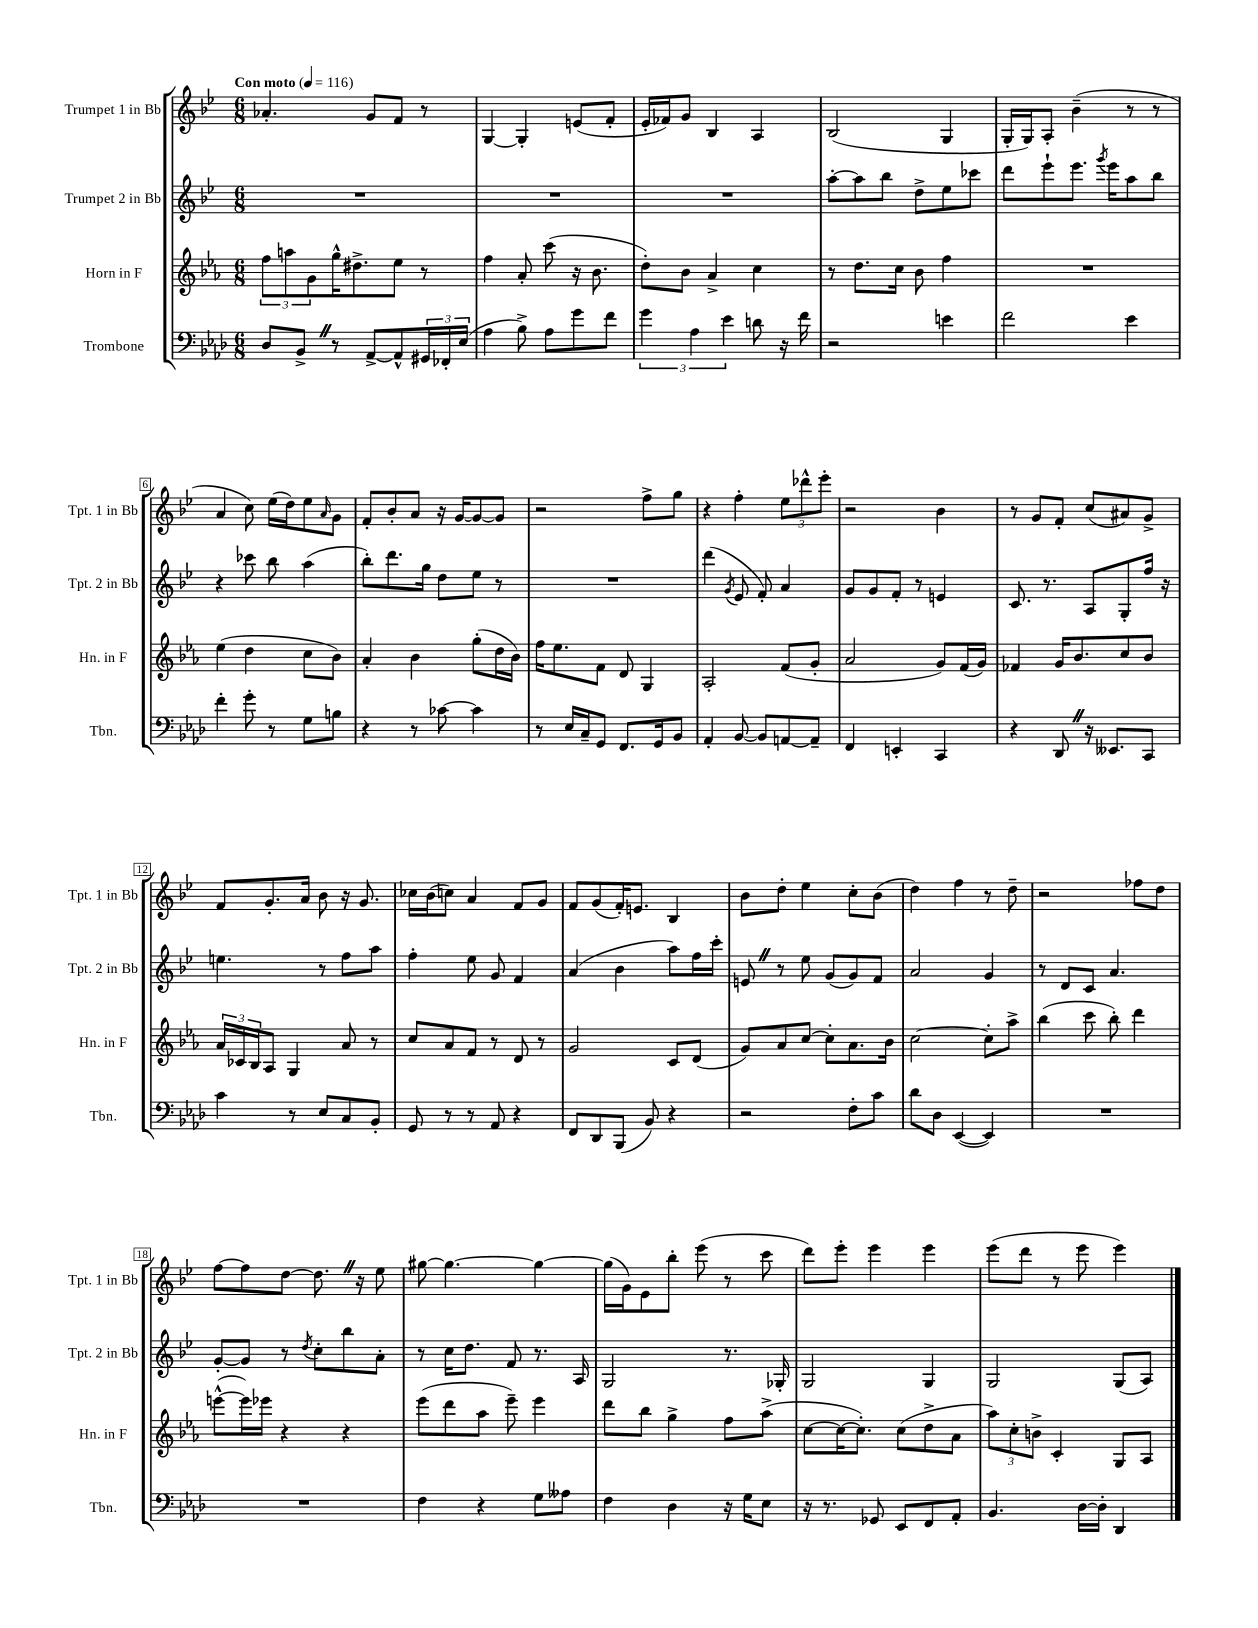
<<
\new StaffGroup <<
\new Staff = "s0" \with { instrumentName = "Trumpet 1 in Bb" shortInstrumentName = "Tpt. 1 in Bb" } {
    \clef treble \key bes \major \numericTimeSignature \time 6/8 \tempo "Con moto" 4 = 116
    aes'4.-. g'8 f'8 r8 |
    g4~ g4-. e'8( f'8-. |
    ees'16-. fes'16) g'8 bes4 a4 |
    bes2( g4 |
    g16-. g16) a8-. bes'4--( r8 r8 |
    a'4 c''8) ees''16( d''16) ees''8 \grace { a'16 } g'8 |
    f'8-. bes'8-. a'8 r16 g'16~ g'8~ g'8 |
    r2 f''8-> g''8 |
    r4 f''4-. \tuplet 3/2 { ees''8 des'''8-^ ees'''8-. } |
    r2 bes'4 |
    r8 g'8 f'8-. c''8( ais'8) g'8-> |
    f'8 g'8.-. a'16 bes'8 r16 g'8. |
    ces''16 bes'16( c''8) a'4 f'8 g'8 |
    f'8 g'8( f'16-.) e'8. bes4 |
    bes'8 d''8-. ees''4 c''8-. bes'8( |
    d''4) f''4 r8 d''8-- |
    r2 fes''8 d''8 |
    f''8~ f''8 d''8~ d''8. \once \override BreathingSign.text = \markup { \musicglyph "scripts.caesura.straight" } \breathe r16 ees''8 |
    gis''8~ gis''4.~ gis''4~ |
    gis''16( g'16) ees'8 bes''8-. ees'''8( r8 c'''8 |
    d'''8) ees'''8-. ees'''4 ees'''4 |
    ees'''8( d'''8 r8 ees'''8 ees'''4) \bar "|." |
}
\new Staff = "s1" \with { instrumentName = "Trumpet 2 in Bb" shortInstrumentName = "Tpt. 2 in Bb" } {
    \clef treble \key bes \major \numericTimeSignature \time 6/8
    R2. |
    R2. |
    R2. |
    a''8~-. a''8 bes''8 d''8-> ees''8 ces'''8 |
    d'''8 ees'''8-! ees'''8. \acciaccatura { g'''8 } ees'''16 a''8 bes''8 |
    r4 ces'''8 bes''8 a''4( |
    bes''8-.) d'''8. g''16 d''8 ees''8 r8 |
    R2. |
    d'''4( \acciaccatura { g'8 } ees'8 f'8-.) a'4 |
    g'8 g'8 f'8-. r8 e'4 |
    c'8. r8. a8 g8-. f''16 r16 |
    e''4. r8 f''8 a''8 |
    f''4-. ees''8 g'8 f'4 |
    a'4( bes'4 a''8) f''16 c'''16-. |
    e'8 \once \override BreathingSign.text = \markup { \musicglyph "scripts.caesura.straight" } \breathe r8 ees''8 g'8( g'8) f'8 |
    a'2 g'4 |
    r8 d'8 c'8 a'4. |
    g'8~-. g'8 r8 \acciaccatura { d''8 } c''8-. bes''8 a'8-. |
    r8 c''16 d''8. f'8 r8. a16 |
    g2 r8. ges16-. |
    g2 g4 |
    g2 g8( a8) \bar "|." |
}
\new Staff = "s2" \with { instrumentName = "Horn in F" shortInstrumentName = "Hn. in F" } {
    \clef treble \key ees \major \numericTimeSignature \time 6/8
    \tuplet 3/2 { f''8 a''8 g'8 } g''16-^ dis''8.-> ees''8 r8 |
    f''4 aes'8-. c'''8( r16 bes'8. |
    d''8-.) bes'8 aes'4-> c''4 |
    r8 d''8. c''16 bes'8 f''4 |
    R2. |
    ees''4( d''4 c''8 bes'8) |
    aes'4-. bes'4 g''8-.( d''16 bes'16) |
    f''16 ees''8. f'8 d'8 g4 |
    aes2-. f'8( g'8-. |
    aes'2 g'8) f'16( g'16) |
    fes'4 g'16 bes'8. c''8 bes'8 |
    \tuplet 3/2 { aes'16 ces'16 bes16 } aes8 g4 aes'8 r8 |
    c''8 aes'8 f'8 r8 d'8 r8 |
    g'2 c'8 d'8( |
    g'8) aes'8 c''8~ c''8-. aes'8. bes'16 |
    c''2~ c''8-. aes''8-> |
    bes''4( c'''8 bes''8-.) d'''4 |
    e'''8~-^( e'''16) ees'''16 r4 r4 |
    ees'''8( d'''8 aes''8 ees'''8--) ees'''4 |
    d'''8 bes''8 g''4-> f''8 aes''8->( |
    c''8~ c''16~ c''8.-.) c''8( d''8-> aes'8 |
    \tuplet 3/2 { aes''8) c''8-. b'8-> } c'4-. g8 aes8 \bar "|." |
}
\new Staff = "s3" \with { instrumentName = "Trombone" shortInstrumentName = "Tbn." } {
    \clef bass \key aes \major \numericTimeSignature \time 6/8
    des8 bes,8-> \once \override BreathingSign.text = \markup { \musicglyph "scripts.caesura.straight" } \breathe r8 aes,8~-> aes,8-^ \tuplet 3/2 { gis,16 fes,16-. ees16( } |
    aes4 bes8->) aes8 g'8 f'8 |
    \tuplet 3/2 { g'4 aes4 ees'4 } d'8 r16 f'16 |
    r2 e'4 |
    f'2 ees'4 |
    f'4-. g'8-. r8 g8 b8 |
    r4 r8 ces'8~ ces'4 |
    r8 ees16 c16-- g,8 f,8. g,16 bes,8 |
    aes,4-. bes,8~ bes,8 a,8~ a,8-- |
    f,4 e,4-. c,4 |
    r4 des,8 \once \override BreathingSign.text = \markup { \musicglyph "scripts.caesura.straight" } \breathe r16 eeses,8. c,8 |
    c'4 r8 ees8 c8 bes,8-. |
    g,8 r8 r8 aes,8 r4 |
    f,8 des,8 bes,,8( bes,8) r4 |
    r2 f8-. c'8 |
    des'8 des8 ees,4~( ees,4) |
    R2. |
    R2. |
    f4 r4 g8 aeses8 |
    f4 des4 r16 g16 ees8 |
    r16 r8. ges,8 ees,8 f,8 aes,8-. |
    bes,4. des16~ des16-. des,4 \bar "|." |
}
>>
>>
\layout { \context { \Score \override BarNumber.stencil = #(make-stencil-boxer 0.1 0.3 ly:text-interface::print) } }
